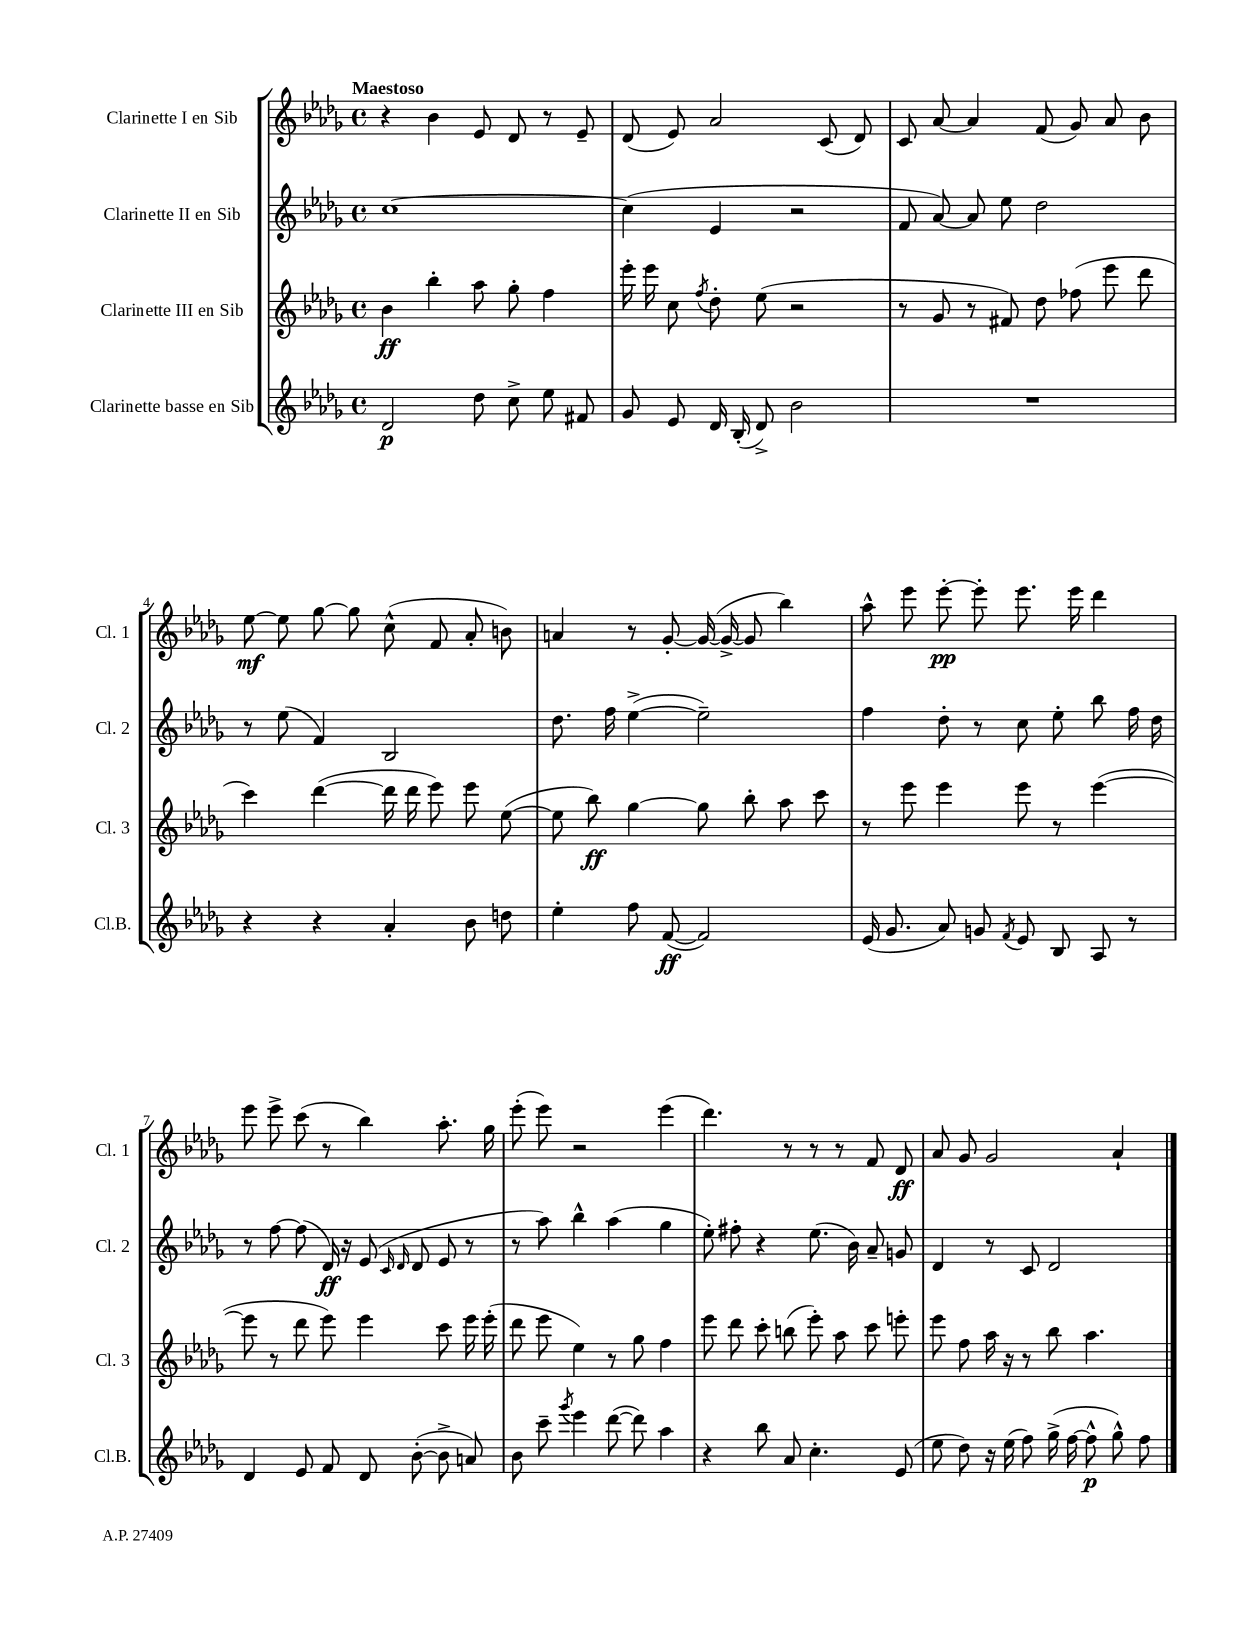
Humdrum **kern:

**kern	**dynam	**kern	**dynam	**kern	**dynam	**kern	**dynam
*part4	*part4	*part3	*part3	*part2	*part2	*part1	*part1
*staff4	*staff4	*staff3	*staff3	*staff2	*staff2	*staff1	*staff1
*I"Clarinette basse en Sib	*	*I"Clarinette III en Sib	*	*I"Clarinette II en Sib	*	*I"Clarinette I en Sib	*
*I'Cl.B.	*	*I'Cl. 3	*	*I'Cl. 2	*	*I'Cl. 1	*
*clefG2	*	*clefG2	*	*clefG2	*	*clefG2	*
*k[b-e-a-d-g-]	*	*k[b-e-a-d-g-]	*	*k[b-e-a-d-g-]	*	*k[b-e-a-d-g-]	*
*M4/4	*	*M4/4	*	*M4/4	*	*M4/4	*
*met(c)	*	*met(c)	*	*met(c)	*	*met(c)	*
=1	=1	=1	=1	=1	=1	=1	=1
!	!	!	!	!	!	!LO:TX:a:B:t=Maestoso	!
2d-/	p	4b-\	ff	[1cc	.	4r	.
.	.	4bb-'\	.	.	.	4b-\	.
8dd-\	.	8aa-\	.	.	.	8e-/	.
8cc^\	.	8gg-'\	.	.	.	8d-/	.
8ee-\	.	4ff\	.	.	.	8r	.
8f#X/	.	.	.	.	.	8e-~/	.
=2	=2	=2	=2	=2	=2	=2	=2
8g-/	.	16eee-'\	.	(4cc\]	.	(8d-/	.
.	.	16eee-\	.	.	.	.	.
8e-/	.	8cc\	.	.	.	8e-/)	.
.	.	8qff/	.	.	.	.	.
16d-/	.	8dd-'\	.	4e-/	.	2a-/	.
(16B-'/	.	.	.	.	.	.	.
8d-^/)	.	(8ee-\	.	.	.	.	.
2b-\	.	2r	.	2r	.	.	.
.	.	.	.	.	.	(8c/	.
.	.	.	.	.	.	8d-/)	.
=3	=3	=3	=3	=3	=3	=3	=3
1r	.	8r	.	8f/	.	8c/	.
.	.	8g-/	.	[8a-/)	.	[8a-/	.
.	.	8r	.	8a-/]	.	4a-/]	.
.	.	8f#X/)	.	8ee-\	.	.	.
.	.	8dd-\	.	2dd-\	.	(8f/	.
.	.	(8ff-X\	.	.	.	8g-/)	.
.	.	8eee-\	.	.	.	8a-/	.
.	.	8ddd-\	.	.	.	8b-\	.
!!LO:LB:g=z
=4	=4	=4	=4	=4	=4	=4	=4
4r	.	4ccc\)	.	8r	.	[8ee-\	mf
.	.	.	.	(8ee-\	.	8ee-\]	.
4r	.	([4ddd-\	.	4f/)	.	[8gg-\	.
.	.	.	.	.	.	8gg-\]	.
4a-'/	.	16ddd-\]	.	2B-/	.	(8cc^^\	.
.	.	16ddd-\	.	.	.	.	.
.	.	8eee-\)	.	.	.	8f/	.
8b-\	.	8eee-\	.	.	.	8a-'/	.
8ddn\	.	([8ee-\	.	.	.	8bn\)	.
=5	=5	=5	=5	=5	=5	=5	=5
4ee-'\	.	8ee-\]	.	8.dd-\	.	4an/	.
.	.	8bb-\)	ff	.	.	.	.
.	.	.	.	16ff\	.	.	.
8ff\	.	[4gg-\	.	([4ee-^\	.	8r	.
([8f/	ff	.	.	.	.	[8g-'/	.
2f/])	.	8gg-\]	.	2ee-~\])	.	(16g-/_	.
.	.	.	.	.	.	16g-^/_	.
.	.	8bb-'\	.	.	.	8g-/]	.
.	.	8aa-\	.	.	.	4bb-\)	.
.	.	8ccc\	.	.	.	.	.
=6	=6	=6	=6	=6	=6	=6	=6
(16e-/	.	8r	.	4ff\	.	8aa-^^\	.
8.g-/	.	.	.	.	.	.	.
.	.	8eee-\	.	.	.	8eee-\	.
8a-/)	.	4eee-\	.	8dd-'\	.	[8eee-'\	pp
8gn/	.	.	.	8r	.	8eee-'\]	.
8qf/	.	.	.	.	.	.	.
8e-/	.	8eee-\	.	8cc\	.	8.eee-\	.
8B-/	.	8r	.	8ee-'\	.	.	.
.	.	.	.	.	.	16eee-\	.
8A-/	.	([4eee-\	.	8bb-\	.	4ddd-\	.
8r	.	.	.	16ff\	.	.	.
.	.	.	.	16dd-\	.	.	.
!!LO:LB:g=z
=7	=7	=7	=7	=7	=7	=7	=7
4d-/	.	8eee-\]	.	8r	.	8eee-\	.
.	.	8r	.	[8ff\	.	8eee-^\	.
8e-/	.	8ddd-\	.	(8ff\]	.	(8ccc\	.
8f/	.	8eee-\)	.	16d-/)	ff	8r	.
.	.	.	.	16r	.	.	.
8d-/	.	4eee-\	.	(8e-/	.	4bb-\)	.
.	.	.	.	16qqc/	.	.	.
.	.	.	.	16qqd-/	.	.	.
([8b-'\	.	.	.	8d-/	.	.	.
8b-^\]	.	8ccc\	.	8e-/	.	8.aa-'\	.
8an/)	.	16eee-\	.	8r	.	.	.
.	.	(16eee-'\	.	.	.	16gg-\	.
=8	=8	=8	=8	=8	=8	=8	=8
8b-\	.	8ddd-\	.	8r	.	(8eee-'\	.
8ccc~\	.	8eee-\	.	8aa-\)	.	8eee-\)	.
8qggg-/	.	.	.	.	.	.	.
4eee-\	.	4ee-\)	.	4bb-^^\	.	2r	.
([8ddd-\	.	8r	.	(4aa-\	.	.	.
8ddd-\])	.	8gg-\	.	.	.	.	.
4aa-\	.	4ff\	.	4gg-\	.	(4eee-\	.
=9	=9	=9	=9	=9	=9	=9	=9
4r	.	8eee-\	.	8ee-'\)	.	4.ddd-\)	.
.	.	8ddd-\	.	8ff#X'\	.	.	.
8bb-\	.	8ccc'\	.	4r	.	.	.
8a-/	.	(8bbn\	.	.	.	8r	.
4.cc'\	.	8eee-'\)	.	(8.ee-\	.	8r	.
.	.	8aa-\	.	.	.	8r	.
.	.	.	.	16b-\)	.	.	.
.	.	8ccc\	.	8a-~/	.	8f/	.
(8e-/	.	8eeen'\	.	8gn/	.	8d-/	ff
=10	=10	=10	=10	=10	=10	=10	=10
8ee-\	.	8eee-\	.	4d-/	.	8a-/	.
8dd-\)	.	8ff\	.	.	.	8g-/	.
16r	.	16aa-\	.	8r	.	2g-/	.
(16ee-\	.	16r	.	.	.	.	.
8ff\)	.	8r	.	8c/	.	.	.
(16gg-^\	.	8bb-\	.	2d-/	.	.	.
[16ff\	.	.	.	.	.	.	.
8ff^^\]	p	4.aa-\	.	.	.	.	.
8gg-^^\)	.	.	.	.	.	4a-`/	.
8ff\	.	.	.	.	.	.	.
==	==	==	==	==	==	==	==
*-	*-	*-	*-	*-	*-	*-	*-
